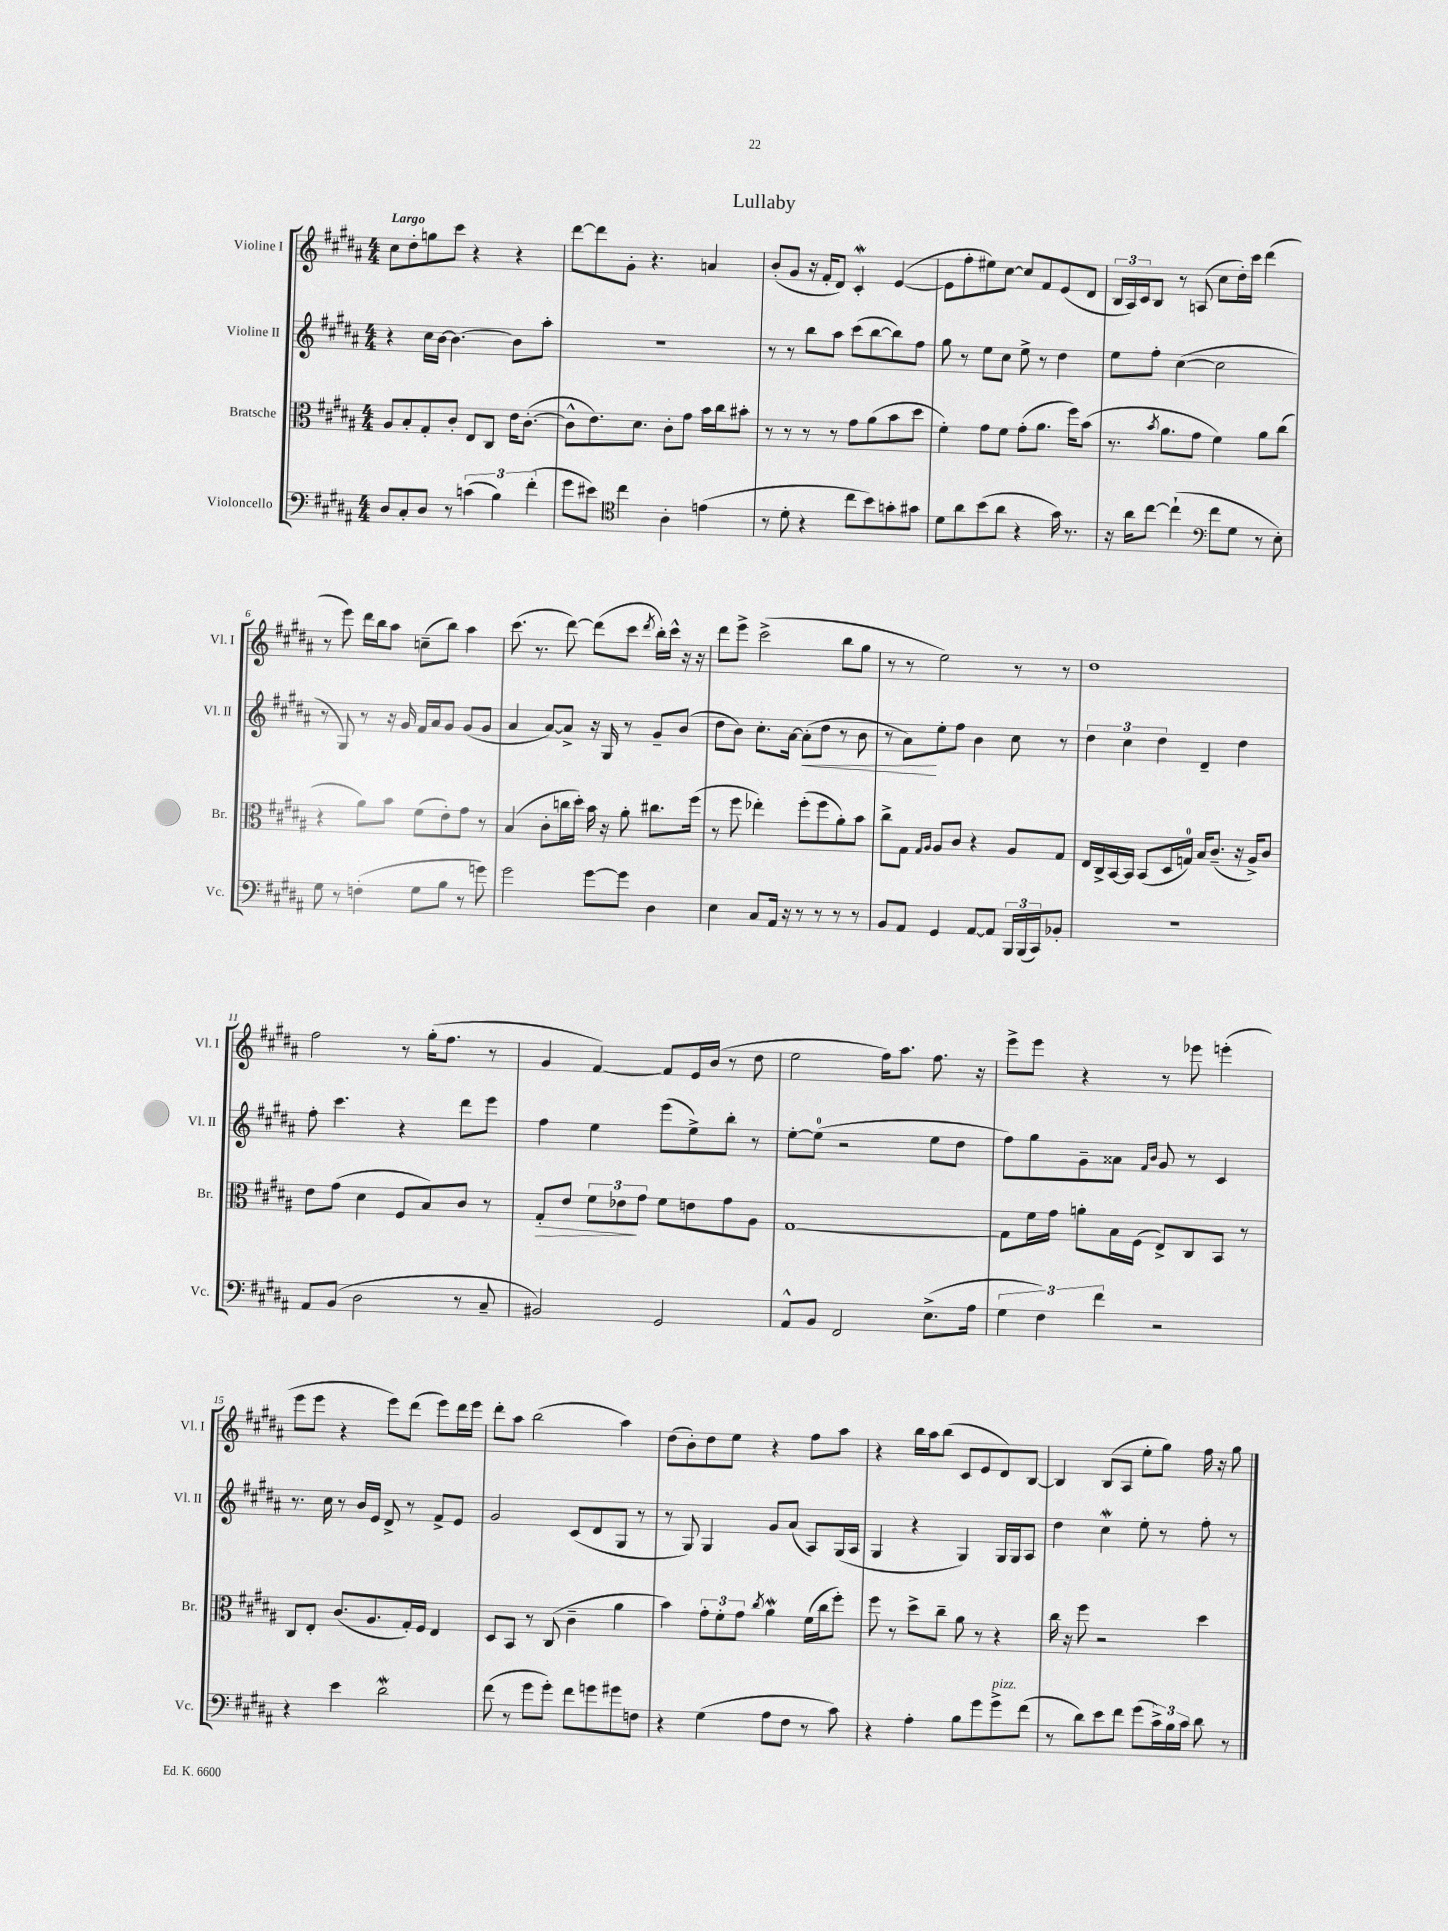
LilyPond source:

\header { title = "Lullaby" }
<<
\new StaffGroup <<
\new Staff = "s0" \with { instrumentName = "Violine I" shortInstrumentName = "Vl. I" } {
    \clef treble \key b \major \numericTimeSignature \time 4/4 \tempo "Largo"
    cis''8 dis''8-. g''8 cis'''8 r4 r4 |
    dis'''8~ dis'''8 gis'8-. r4. a'4 |
    b'8-.( gis'8 r16 fis'16-. dis'8) cis'4-.\mordent e'4~( |
    e'8 fis''8-. eis''8) cis''8~ cis''8 fis'8 e'8( dis'8 |
    \tuplet 3/2 { b16 ais16) cis'16 } b8 r8 a8( cis''8 dis''16-.) cis'''16 dis'''4( |
    r8 e'''8) dis'''16 b''16 ais''8 c''8--( b''8) ais''4 |
    cis'''8.( r8. dis'''8~) dis'''8( cis'''8 \acciaccatura { dis'''8 } b''16-.) cis'''16-^ r16 r16 |
    dis'''8 e'''8-> cis'''2->( b''8 gis''8 |
    r8 r8 e''2) r8 r8 |
    dis''1 |
    fis''2 r8 gis''16-.( fis''8. r8 |
    gis'4 fis'4~) fis'8 e'16 b'16( r8 dis''8 |
    e''2 fis''16) ais''8. fis''8. r16 |
    e'''8-> e'''8 r4 r8 ees'''8 e'''4-.( |
    e'''8 e'''8 r4 e'''8) dis'''8( e'''8) dis'''16 e'''16 |
    dis'''8-. ais''8 b''2( ais''4) |
    dis''8( b'8-.) dis''8 e''8 r4 fis''8 ais''8 |
    r4 b''16 ais''16 b''8( cis'8 e'8 dis'8) b8~ |
    b4 b8( ais8 e''8-. gis''8) fis''16 r16 gis''8 \bar "|." |
}
\new Staff = "s1" \with { instrumentName = "Violine II" shortInstrumentName = "Vl. II" } {
    \clef treble \key b \major \numericTimeSignature \time 4/4
    r4 cis''16 b'16~ b'4.~ b'8 ais''8-. |
    R1 |
    r8 r8 b''8 ais''8 cis'''8( b''8~ b''8) fis''8 |
    gis''8 r8 e''8 cis''8 e''8-> r8 dis''4 |
    e''8 fis''8-. cis''4~( cis''2 |
    r8 gis8) r8 r16 gis'16 fis'16 ais'16 gis'8 gis'8( gis'8 |
    ais'4 ais'8~) ais'8-> r16 gis16 r8 gis'8-- b'8( |
    dis''8 b'8) cis''8.-. ais'16~ ais'8-.\<( dis''8 r8 b'8 |
    r8 ais'8\!) e''8-. fis''8 b'4 cis''8 r8 |
    \tuplet 3/2 { dis''4 cis''4 dis''4 } dis'4-- dis''4 |
    fis''8-. cis'''4. r4 dis'''8 e'''8 |
    fis''4 e''4 e'''8( e''8->) b''8-. r8 |
    e''8~-. e''8-0( r2 e''8 dis''8 |
    fis''8) gis''8 gis'8-- aisis'8 \grace { fis'16 b'16 } gis'8 r8 cis'4 |
    r8. cis''16 r8 b'16 e'16 dis'8-> r8 fis'8-> e'8 |
    gis'2 cis'8( dis'8 gis8 r8 |
    r8 gis8) gis4 gis'8 ais'8( ais8) gis16( ais16 |
    gis4 r4 gis4) gis16 gis16 ais8 |
    dis''4 cis''4\mordent e''8-. r8 fis''8-. r8 \bar "|." |
}
\new Staff = "s2" \with { instrumentName = "Bratsche" shortInstrumentName = "Br." } {
    \clef alto \key b \major \numericTimeSignature \time 4/4
    ais8 b8-. gis8-. cis'8-. e8 cis8 e'16 cis'8.~-.( |
    cis'8-^ e'8.) dis'8. cis'8-. gis'8 b'16 cis''16 bis'8-. |
    r8 r8 r8 r8 gis'8 ais'8( b'8 dis''8 |
    fis'4-.) gis'8 fis'8 gis'8-.( ais'8. fis''16) b'8( |
    r8. \acciaccatura { b'8 } ais'8. gis'8 fis'4) ais'8 cis''8( |
    r4 ais'8) b'8 fis'8( e'8-.) gis'8 r8 |
    b4( cis'8-. c''16 dis''16-.) b'16 r16 ais'8-. cis''8. fis''16( |
    r8 fis''8 ees''4-.) fis''8-.( fis''8 ais'8-.) b'8 |
    cis''8-> gis8 \grace { gis16 ais16 } ais8 cis'8 r4 ais8 gis8 |
    e16 cis16-> b,16~ b,16 b,8( dis16 g16-0) b16 cis'8.--( r16 ais16->) cis'8 |
    e'8 gis'8( dis'4 fis8 b8) cis'8 r8 |
    gis8-.\> e'8 \tuplet 3/2 { fis'8 ees'8\! gis'8 } fis'8 e'8 gis'8 ais8 |
    gis1~ |
    gis8 fis'16 gis'16 a'8-. b16 fis16( e8->) cis8 b,8 r8 |
    cis8 e8-. cis'8.( ais8. gis16-.) fis16 e4 |
    dis8 b,8 r8 cis8( cis'4-- ais'4 |
    b'4) \tuplet 3/2 { gis'8-. fis'8-. gis'8 } \acciaccatura { cis''8 } ais'4\mordent fis'16( cis''16 fis''8-.) |
    fis''8 r8 dis''8-> cis''8-- ais'8 r8 r4 |
    cis''16 r16 fis''8 r2 dis''4 \bar "|." |
}
\new Staff = "s3" \with { instrumentName = "Violoncello" shortInstrumentName = "Vc." } {
    \clef bass \key b \major \numericTimeSignature \time 4/4
    dis8 cis8-. dis8 r8 \tuplet 3/2 { c'4( b4) fis'4-.( } |
    gis'8 eis'8) \clef tenor cis''4 ais4-. e'4( |
    r8 dis'8-. r4 cis''8 b'8) g'8-. gis'8 |
    dis'8 ais'8 b'8( ais'8 r4 gis'16) r8. |
    r16 ais'16 cis''8~ cis''4-!( \clef bass fis'8 gis8 r8 e8-.) |
    gis8 r8 f4-.( gis8 b8 r8 g'8) |
    gis'2 gis'8~ gis'8 dis4 |
    e4 cis8 ais,16 r16 r8 r8 r8 r8 |
    b,8 ais,8 gis,4 ais,8~ ais,8 \tuplet 3/2 { b,,16 b,,16( cis,16) } bes,8-. |
    R1 |
    ais,8 b,8( dis2 r8 cis8-- |
    bis,2) gis,2 |
    ais,8-^ b,8 fis,2 e8.->( ais16 |
    \tuplet 3/2 { gis4 fis4) fis'4 } r2 |
    r4 e'4 dis'2\mordent |
    fis'8( r8 gis'8 gis'8-.) fis'8 g'8 gis'8 f8 |
    r4 gis4( ais8 fis8 r8 cis'8) |
    r4 ais4-. b8 gis'8 gis'8->^\markup { \italic "pizz." } fis'8( |
    r8 dis'8) e'8 fis'8 gis'8( \tuplet 3/2 { cis'16->) b16 cis'16 } dis'8 r8 \bar "|." |
}
>>
>>
